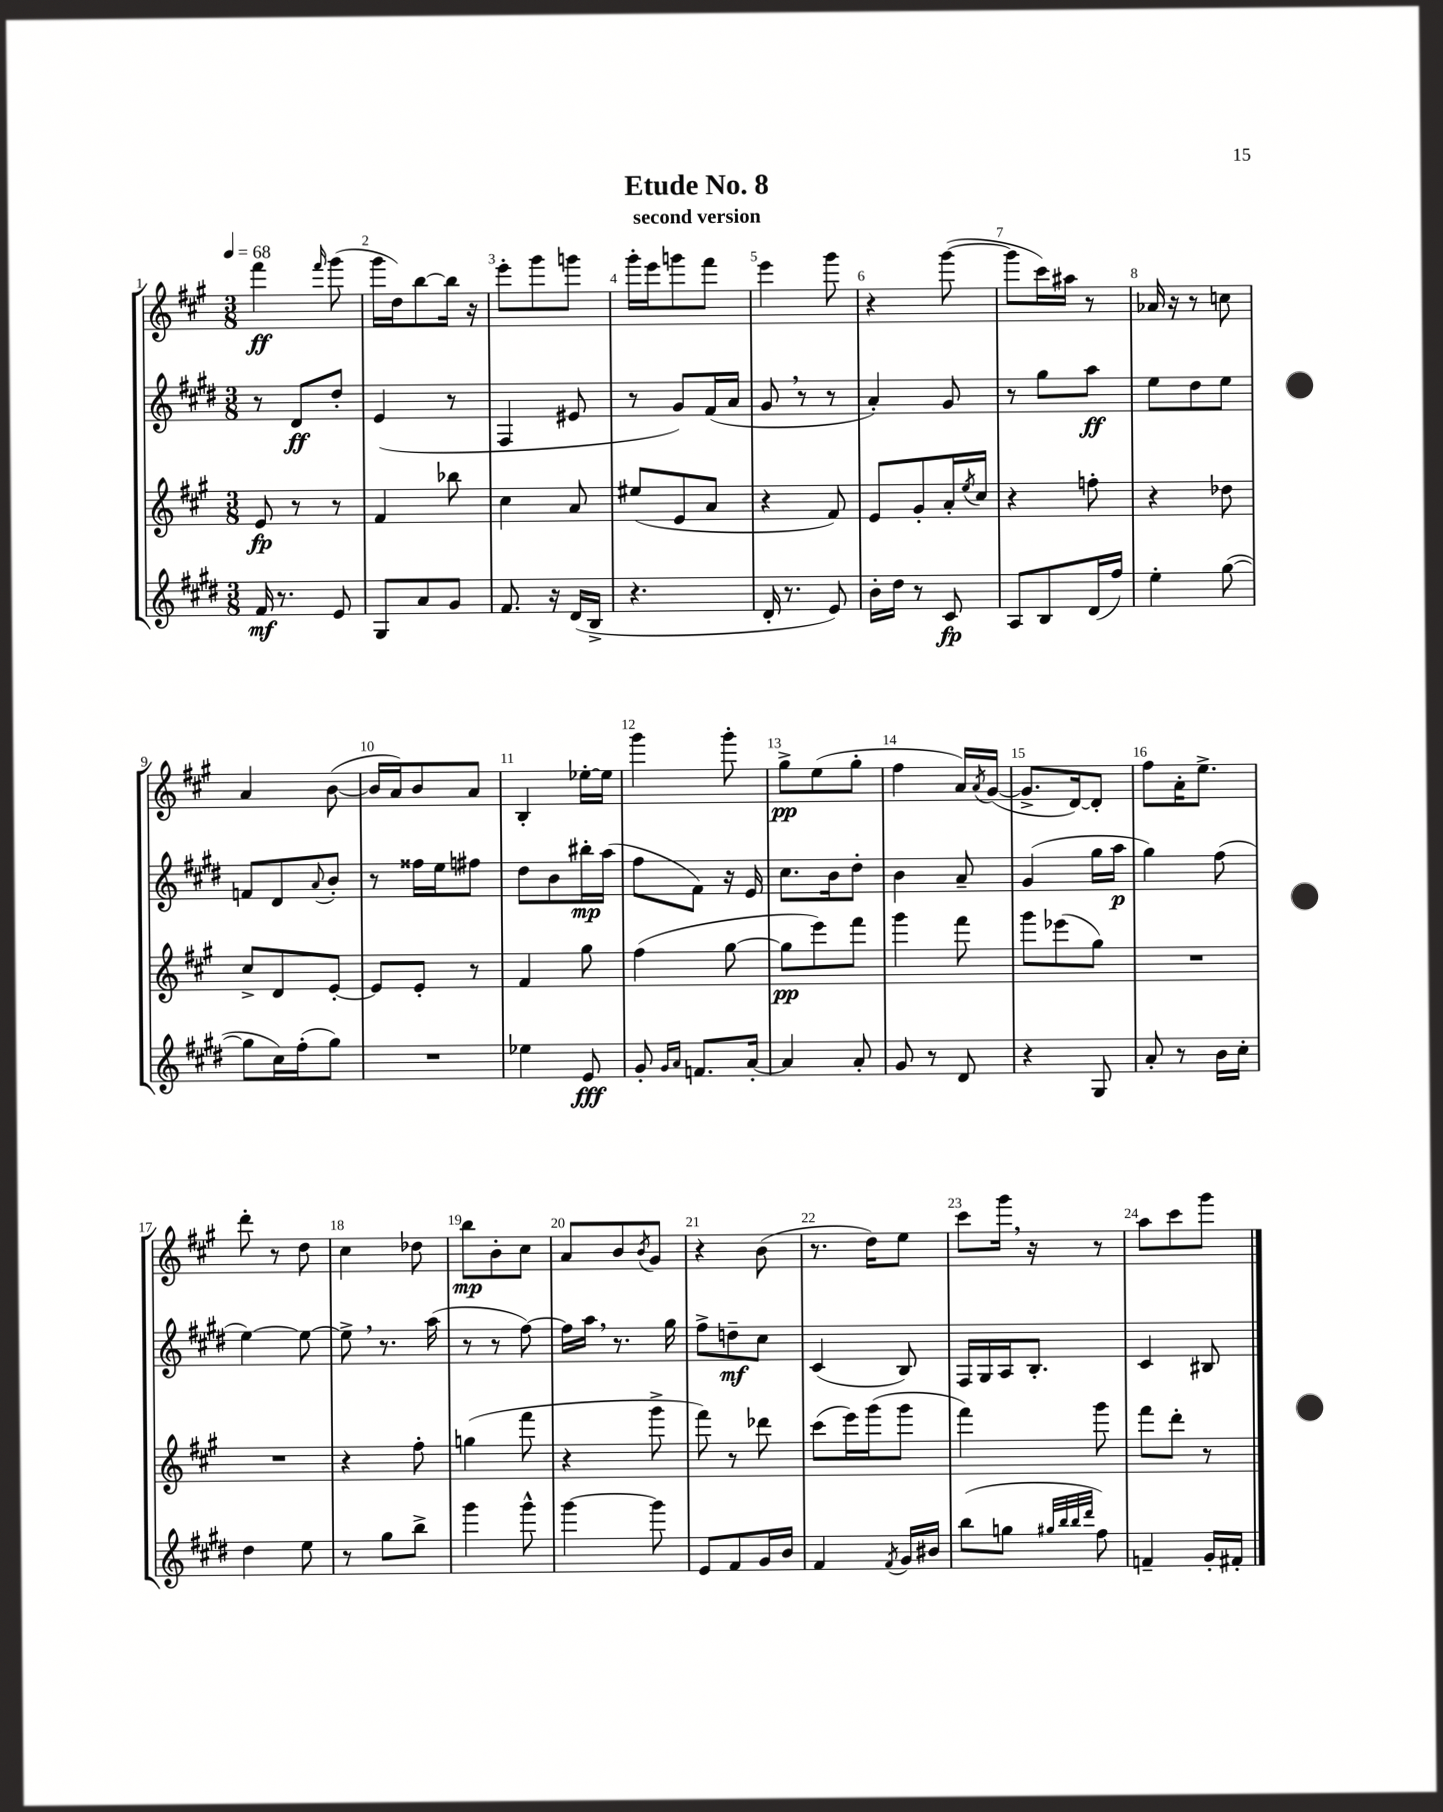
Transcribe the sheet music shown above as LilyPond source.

\header { title = "Etude No. 8" subtitle = "second version" }
<<
\new StaffGroup <<
\new Staff = "s0" {
    \clef treble \key a \major \numericTimeSignature \time 3/8 \tempo 4 = 68
    fis'''4\ff \grace { fis'''16 } gis'''8( |
    gis'''16 d''16) b''8~ b''16 r16 |
    e'''8-. gis'''8 g'''8 |
    gis'''16-. e'''16 g'''8 fis'''8 |
    e'''4 gis'''8 |
    r4 gis'''8~( |
    gis'''8 cis'''16) ais''16 r8 |
    aes'16 r16 r8 c''8 |
    a'4 b'8~( |
    b'16 a'16) b'8 a'8 |
    b4-. ees''16~-. ees''16 |
    gis'''4 gis'''8-. |
    gis''8->\pp e''8( gis''8-. |
    fis''4 a'16) \acciaccatura { a'8 } gis'16~( |
    gis'8.-> d'16~) d'8-. |
    fis''8 a'16-. e''8.-> |
    d'''8-. r8 d''8 |
    cis''4 des''8 |
    b''8\mp b'8-. cis''8 |
    a'8 b'8 \acciaccatura { b'8 } gis'8 |
    r4 b'8( |
    r8. d''16) e''8 |
    cis'''8 gis'''16 \breathe r16 r8 |
    a''8 cis'''8 gis'''8 \bar "|." |
}
\new Staff = "s1" {
    \clef treble \key e \major \numericTimeSignature \time 3/8
    r8 dis'8\ff dis''8-. |
    e'4( r8 |
    fis4 eis'8 |
    r8 gis'8) fis'16( a'16 |
    gis'8 \breathe r8 r8 |
    a'4-.) gis'8 |
    r8 gis''8 a''8\ff |
    e''8 dis''8 e''8 |
    f'8 dis'8 \appoggiatura { a'8 } b'8-. |
    r8 fisis''16 e''16 fis''8 |
    dis''8 b'8 bis''16-.\mp a''16( |
    fis''8 fis'8) r16 e'16 |
    cis''8. b'16 dis''8-. |
    b'4 a'8-- |
    gis'4( gis''16 a''16\p |
    gis''4) fis''8( |
    e''4~) e''8~ |
    e''8-> \breathe r8. a''16( |
    r8 r8 fis''8~) |
    fis''16 a''16 \breathe r8. gis''16 |
    fis''8-> d''8--\mf cis''8 |
    cis'4( b8) |
    fis16 gis16 a16 b8.-. |
    cis'4 bis8 \bar "|." |
}
\new Staff = "s2" {
    \clef treble \key a \major \numericTimeSignature \time 3/8
    e'8\fp r8 r8 |
    fis'4 bes''8 |
    cis''4 a'8 |
    eis''8( e'8 a'8 |
    r4 fis'8) |
    e'8 gis'8-. a'16-. \acciaccatura { e''8 } cis''16 |
    r4 f''8-. |
    r4 des''8 |
    cis''8-> d'8 e'8~-. |
    e'8 e'8-. r8 |
    fis'4 gis''8 |
    fis''4( gis''8~ |
    gis''8\pp e'''8) fis'''8 |
    gis'''4 fis'''8 |
    gis'''8 ees'''8( gis''8) |
    R4. |
    R4. |
    r4 fis''8-. |
    g''4( fis'''8 |
    r4 gis'''8-> |
    fis'''8) r8 des'''8 |
    cis'''8( e'''16) gis'''16( gis'''8 |
    fis'''4) gis'''8 |
    fis'''8 d'''8-. r8 \bar "|." |
}
\new Staff = "s3" {
    \clef treble \key e \major \numericTimeSignature \time 3/8
    fis'16\mf r8. e'8 |
    gis8 a'8 gis'8 |
    fis'8. r16 dis'16( b16-> |
    r4. |
    dis'16-. r8. e'8) |
    b'16-. dis''16 r8 cis'8\fp |
    a8 b8 dis'16( fis''16) |
    e''4-. gis''8~( |
    gis''8 cis''16) fis''16-.( gis''8) |
    R4. |
    ees''4 e'8\fff |
    gis'8-. \grace { gis'16 a'16 } f'8. a'16~-. |
    a'4 a'8-. |
    gis'8 r8 dis'8 |
    r4 gis8 |
    a'8-. r8 b'16 cis''16-. |
    dis''4 e''8 |
    r8 gis''8 b''8-> |
    gis'''4 gis'''8-^ |
    gis'''4~ gis'''8 |
    e'8 fis'8 gis'16 b'16 |
    fis'4 \acciaccatura { fis'8 } gis'16 bis'16 |
    b''8( g''8 \grace { gis''32 b''32 b''32 dis'''32 } fis''8) |
    f'4-- gis'16-. fis'16-. \bar "|." |
}
>>
>>
\layout { \context { \Score \override BarNumber.break-visibility = ##(#f #t #t) barNumberVisibility = #all-bar-numbers-visible } }
